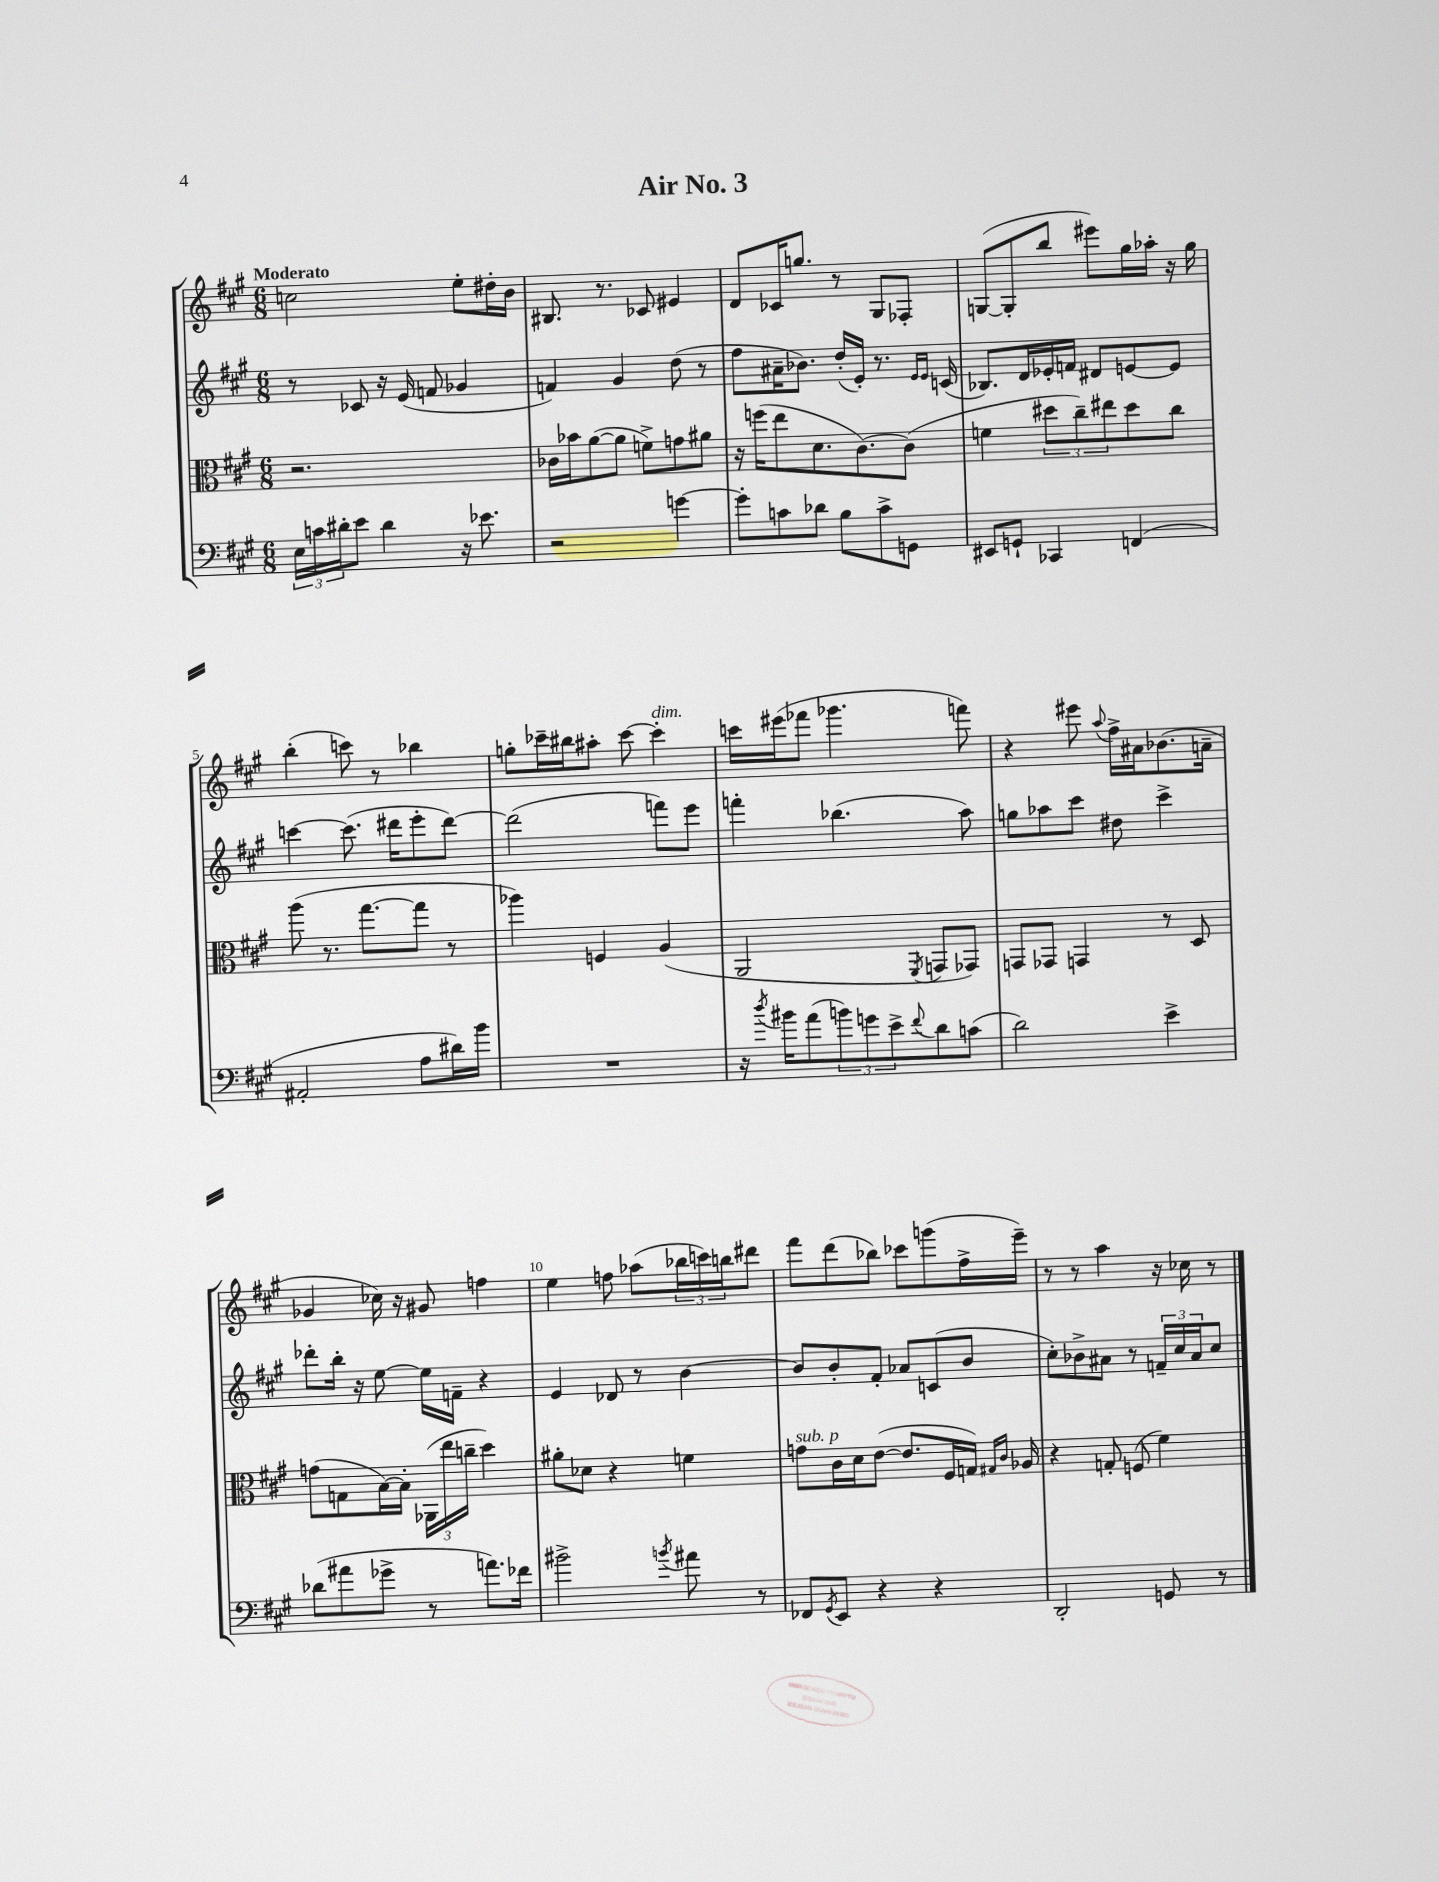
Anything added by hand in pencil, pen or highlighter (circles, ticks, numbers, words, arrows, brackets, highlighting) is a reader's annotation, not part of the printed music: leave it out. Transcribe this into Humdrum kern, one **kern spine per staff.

**kern	**kern	**kern	**kern
*staff4	*staff3	*staff2	*staff1
*clefF4	*clefC3	*clefG2	*clefG2
*k[f#c#g#]	*k[f#c#g#]	*k[f#c#g#]	*k[f#c#g#]
*M6/8	*M6/8	*M6/8	*M6/8
24E	2.r	8r	2cc
24c	.	.	.
24d#'	.	.	.
8e	.	8c-	.
4d#	.	16r	.
.	.	(16e	.
.	.	8f	.
16r	.	4g-	8ee'
8.e-	.	.	.
.	.	.	16dd#'
.	.	.	16b
=	=	=	=
2r	16c-	4f)	8.B#
.	16b-	.	.
.	([8a	.	.
.	.	.	8.r
.	8a]	4g#	.
.	8f^)	.	8c-
[4g	8g	(8dd	4e#
.	8a#	8r	.
=	=	=	=
8g']	16r	8ff#	8d
.	(16ff	.	.
8c	8ee	16a#~	16c-
.	.	8.b-)	8.gg
8d-	8.d	.	.
8B	.	(16dd'	8r
.	[8.c#)	16e')	.
8c^	.	8.r	8G#
8GG	(8c#]	.	8F-'
.	.	16qqe	.
.	.	16qqe	.
.	.	(16c	.
=	=	=	=
8EE#	4f	8.B-)	([8G
8GG`	.	.	8G']
.	.	16d	.
4CC-	12dd#	16e-'	8bb
.	.	16f	.
.	12cc#~)	.	.
.	.	8d#	8eee#)
.	12ee#	.	.
(4FF	8dd#	[8e	16gg#
.	.	.	16aa-'
.	8cc#	8e]	16r
.	.	.	16gg#
=	=	=	=
2AA#'	(8aa	[4ccc	(4bb'
.	8.r	.	.
.	.	(8.ccc]	8ccc)
.	[8.gg#	.	.
.	.	.	8r
.	.	16ddd#	.
8A	8gg#]	8eee'	4bb-
16d#)	8r	[8ddd#)	.
16b	.	.	.
=	=	=	=
2.r	4aa-)	(2ddd#]	8gg'
.	.	.	16ccc-~
.	.	.	16bb#
.	4F	.	8aa#'
.	.	.	[8ccc-
.	(4A	8fff)	4ccc-']
.	.	8eee	.
=	=	=	=
16r	2AA	4fff'	16ccc
8qdd	.	.	.
16b#	.	.	(16eee#
(8a	.	.	8fff-
12b)	.	(4.bb-	4.ggg-
12g	.	.	.
12e^	.	.	.
8qqf#	8qFF#	.	.
8d	8GG	.	.
(8c	8GG-)	8aa)	8fff)
=	=	=	=
2d)	8GG	8gg	4r
.	8GG-	8aa-	.
.	4GG	8ccc#	8eee#
.	.	.	8qqaa
.	.	8dd#	16ff#^
.	.	.	16a#
4e^	8r	4ccc#^	(8.b-
.	8D	.	.
.	.	.	16a~
=	=	=	=
(8d-	(8g	8ddd-'	4g-
8a#	8G	16bb'	.
.	.	16r	.
8g-^	[16B)	[8ee	16cc-)
.	16B']	.	16r
8r	(24AA-	16ee]	8g#
.	24ee	.	.
.	.	16f~	.
.	24cc~	.	.
8.a)	4dd)	4r	4ff
16f-	.	.	.
=	=	=	=
2b#^	8a#'	4e	4ee
.	8d-	.	.
.	4r	8d-	8ff
.	.	8r	(8aa-
8qb	.	.	.
8a#	4f	[4b	24bb-
.	.	.	24ccc)
.	.	.	24bb
8r	.	.	8ddd#
=	=	=	=
8FF-	8g	8b]	8fff#
8qGG#	.	.	.
8EE	16c#	8b'	(8ddd
.	16d	.	.
4r	([8e	8f#'	8bb-)
.	8.e]	8a-	8ccc-
4r	.	(8c	(8ggg
.	16F#	.	.
.	16G)	8b	16ff#^
.	16qqG#	.	.
.	16qqc#	.	.
.	16A-	.	16eee~)
=	=	=	=
2DD'	4r	8cc#')	8r
.	.	8b-^	8r
.	8G'	8a#	4aa
.	(8F	8r	.
8GG	4f#)	24f~	16r
.	.	24cc#	.
.	.	.	16cc-
.	.	24a#	.
8r	.	8cc#	8r
==	==	==	==
*-	*-	*-	*-
